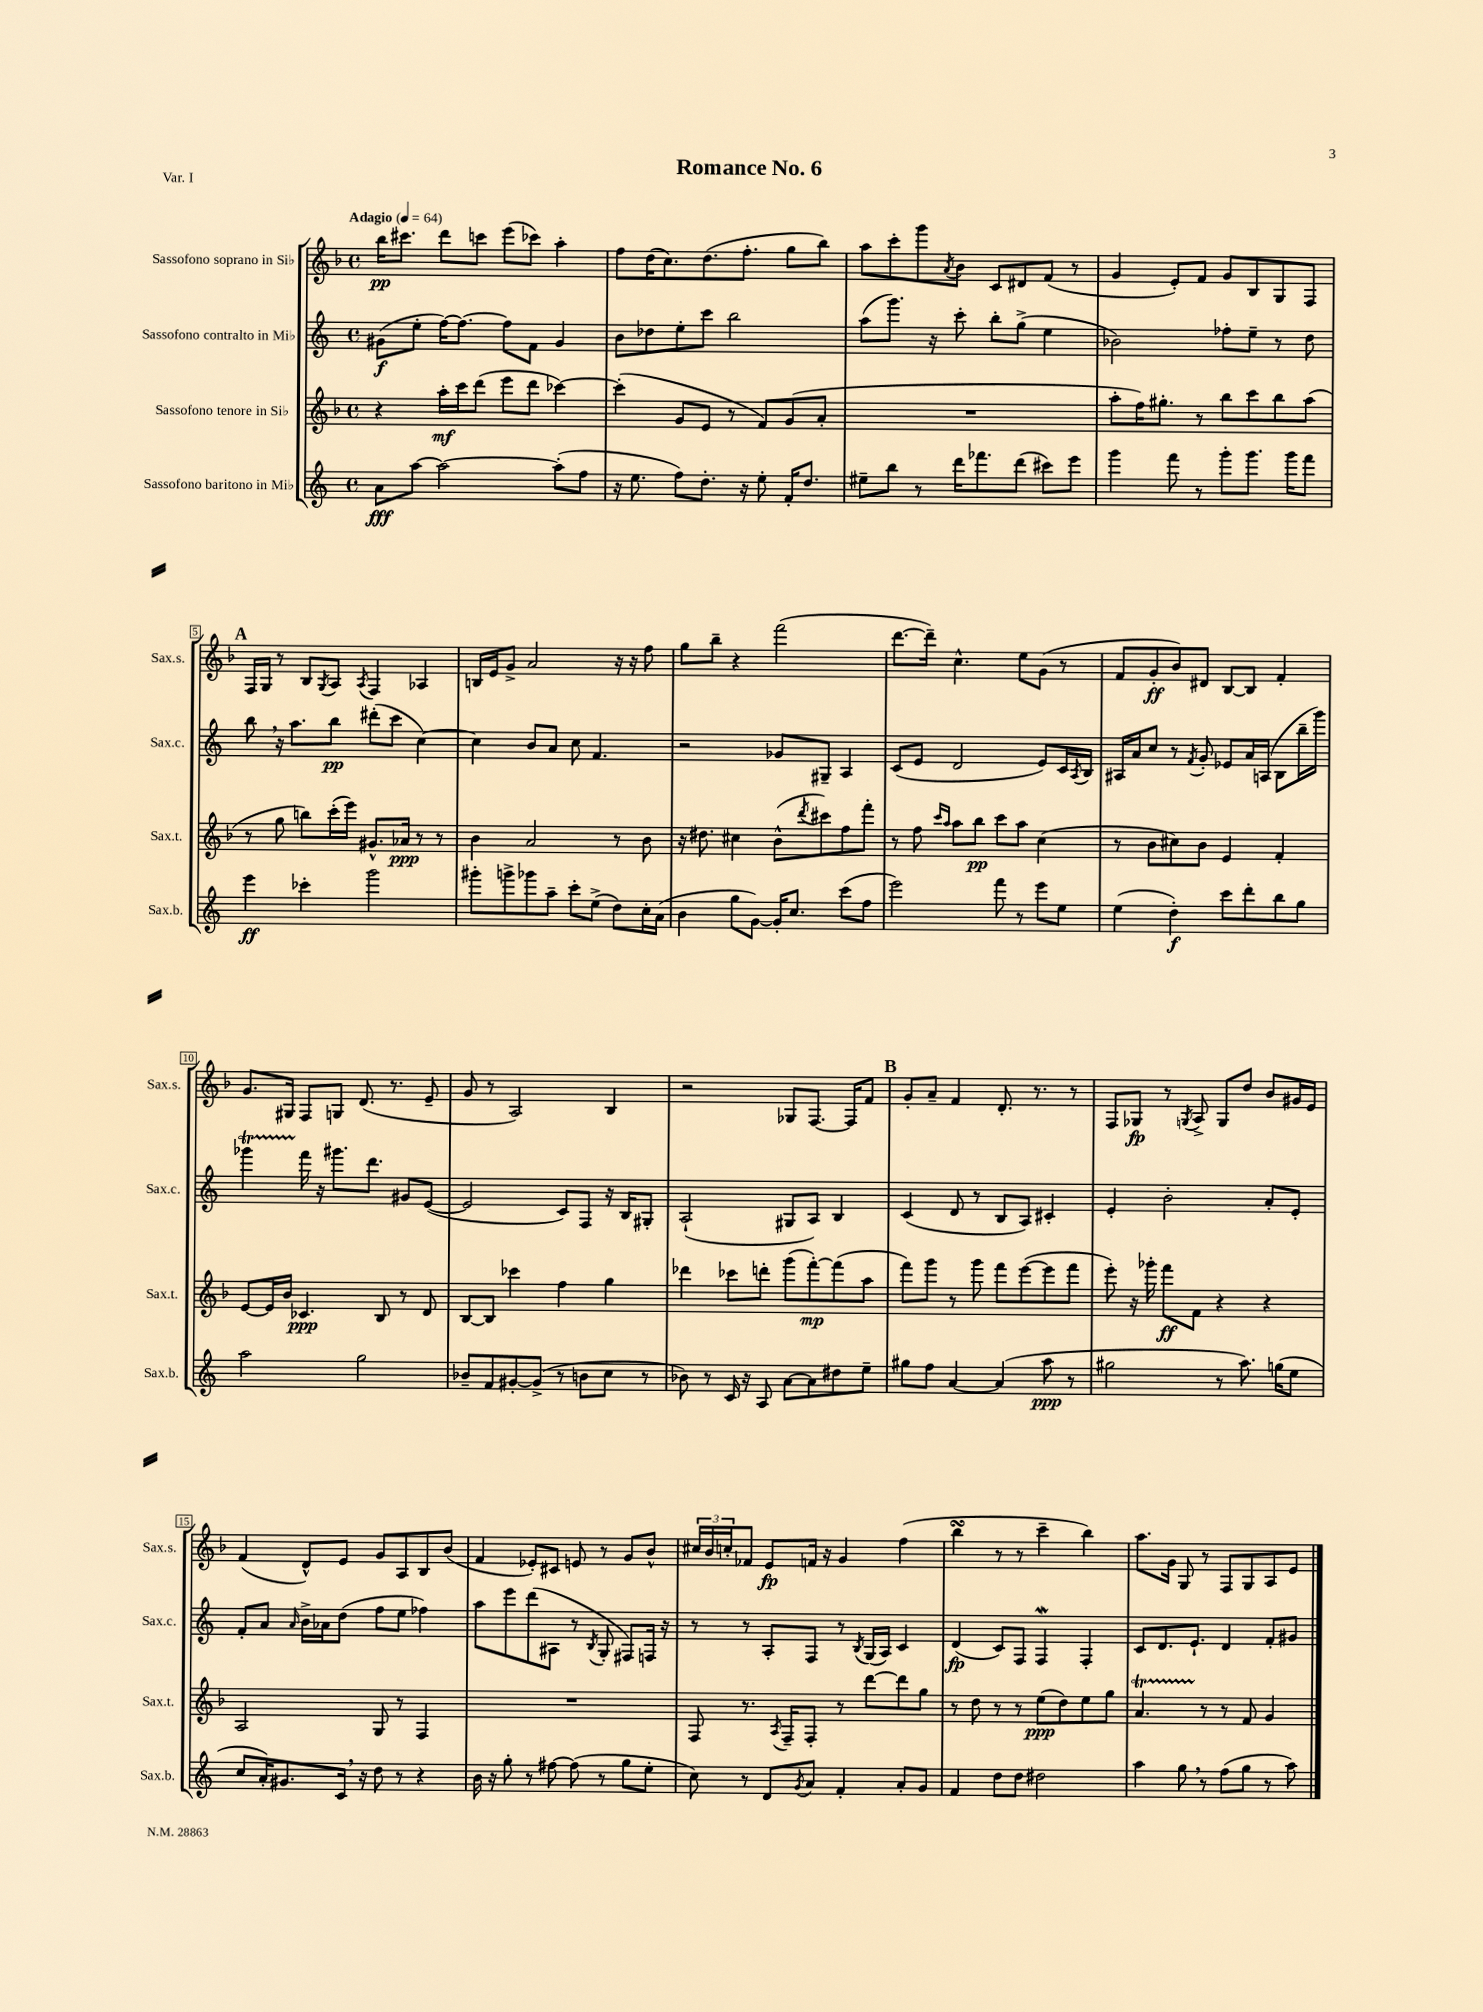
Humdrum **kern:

**kern	**dynam	**kern	**dynam	**kern	**dynam	**kern	**dynam
*part4	*part4	*part3	*part3	*part2	*part2	*part1	*part1
*staff4	*staff4	*staff3	*staff3	*staff2	*staff2	*staff1	*staff1
*I"Sassofono baritono in Mi♭	*	*I"Sassofono tenore in Si♭	*	*I"Sassofono contralto in Mi♭	*	*I"Sassofono soprano in Si♭	*
*I'Sax.b.	*	*I'Sax.t.	*	*I'Sax.c.	*	*I'Sax.s.	*
*clefG2	*	*clefG2	*	*clefG2	*	*clefG2	*
*k[]	*	*k[b-]	*	*k[]	*	*k[b-]	*
*M4/4	*	*M4/4	*	*M4/4	*	*M4/4	*
*met(c)	*	*met(c)	*	*met(c)	*	*met(c)	*
*MM64	*	*MM64	*	*MM64	*	*MM64	*
=1	=1	=1	=1	=1	=1	=1	=1
!	!	!	!	!	!	!LO:TX:a:B:t=Adagio	!
8a\L	fff	4r	.	(8g#X\L	f	16bb-\KL	pp
.	.	.	.	.	.	8.ccc#X\J	.
[8aa\J	.	.	.	8ee'\J	.	.	.
2aa\_	.	16aa'\LL	mf	[16ff\KL)	.	8ddd\L	.
.	.	16ccc\J	.	8.ff\J_	.	.	.
.	.	(8ddd\J	.	.	.	8cccn\J	.
.	.	8eee\L	.	8ff\L]	.	(8eee\L	.
.	.	8ddd\J	.	8f\J	.	8ccc-X\J)	.
(8aa'\L]	.	[4ccc-X\)	.	4g#/	.	4aa'\	.
8ff\J	.	.	.	.	.	.	.
=2	=2	=2	=2	=2	=2	=2	=2
16r	.	(4ccc-'\]	.	8b\L	.	8ff\L	.
8.ee\	.	.	.	.	.	.	.
.	.	.	.	8dd-X\	.	(16dd\K	.
.	.	.	.	.	.	8.cc\)	.
8ff\L)	.	8g/L	.	8ee'\	.	.	.
8.dd'\J	.	8e/J	.	8ccc\J	.	(8.dd\	.
.	.	8r	.	2bb\	.	.	.
16r	.	.	.	.	.	8.ff'\J	.
8ee'\	.	8f/L)	.	.	.	.	.
16f'/KL	.	(8g/	.	.	.	8gg\L	.
8.dd/J	.	.	.	.	.	.	.
.	.	8a'/J	.	.	.	8bb-\J)	.
=3	=3	=3	=3	=3	=3	=3	=3
8ee#X~\L	.	1r	.	(8aa\L	.	8aa\L	.
8bb\J	.	.	.	8.ggg\J)	.	8ccc'\	.
8r	.	.	.	.	.	8ggg\	.
.	.	.	.	16r	.	.	.
.	.	.	.	.	.	8qa/	.
16ddd\KL	.	.	.	8ccc'\	.	8b-\J	.
8.fff-X\	.	.	.	.	.	.	.
.	.	.	.	8bb'\L	.	8c/L	.
(8ddd\J	.	.	.	(8gg^\J	.	8d#X/	.
8ccc#X\L)	.	.	.	4ee\	.	(8f/J	.
8eee\J	.	.	.	.	.	8r	.
=4	=4	=4	=4	=4	=4	=4	=4
4ggg\	.	8aa'\L	.	2b-X\)	.	4g/	.
.	.	16ff\K)	.	.	.	.	.
.	.	8.gg#X'\J	.	.	.	.	.
8fff\	.	.	.	.	.	8e'/L)	.
8r	.	8r	.	.	.	8f/J	.
8ggg'\L	.	8bb-\L	.	8ff-X'\L	.	8g/L	.
8.ggg\J	.	8ccc\	.	8ee~\J	.	8B-/	.
.	.	8bb-\	.	8r	.	8G/	.
16ggg\KL	.	.	.	.	.	.	.
8fff\J	.	(8aa\J	.	8dd\	.	8F/J	.
!!LO:LB:g=z
!!LO:REH:place=s1:t=A
=5	=5	=5	=5	=5	=5	=5	=5
4eee\	ff	8r	.	8bb,\	.	16F/LL	.
.	.	.	.	.	.	16G/JJ	.
.	.	8gg\	.	16r	.	8r	.
.	.	.	.	8.aa\L	.	.	.
4ccc-X'\	.	8bbn\L)	.	.	.	8B-/L	.
.	.	.	.	.	.	8qG/	.
.	.	(16ccc'\L	.	8bb\J	pp	8A/J	.
.	.	16eee\JJ)	.	.	.	.	.
.	.	.	.	.	.	8qA/	.
2ggg\	.	8.g#X^^/L	.	(8ddd#X'\L	.	4F/	.
.	.	.	.	8ccc\J	.	.	.
.	.	16a-X/Jk	ppp	.	.	.	.
.	.	8r	.	[4cc\)	.	4A-X/	.
.	.	8r	.	.	.	.	.
=6	=6	=6	=6	=6	=6	=6	=6
8ggg#X'\L	.	4b-\	.	4cc\]	.	16Bn/LL	.
.	.	.	.	.	.	16e/J	.
8gggn^\	.	.	.	.	.	8g^/J	.
8ggg-X\	.	2a/	.	8b/L	.	2a/	.
8aa~\J	.	.	.	8a/J	.	.	.
8ccc'\L	.	.	.	8cc\	.	.	.
(8ee^\J	.	.	.	4.f/	.	.	.
8dd\L)	.	8r	.	.	.	16r	.
.	.	.	.	.	.	16r	.
16cc'\L	.	8b-\	.	.	.	8ff\	.
(16a\JJ	.	.	.	.	.	.	.
=7	=7	=7	=7	=7	=7	=7	=7
4b\	.	16r	.	2r	.	8gg\L	.
.	.	8.dd#X\	.	.	.	.	.
.	.	.	.	.	.	8bb-~\J	.
8gg\L	.	4cc#X\	.	.	.	4r	.
[8g\J)	.	.	.	.	.	.	.
16g'/KL]	.	(8b-^^\L	.	8g-X/L	.	(2fff\	.
8.cc/J	.	.	.	.	.	.	.
.	.	8qddd/	.	.	.	.	.
.	.	8ccc#X\)	.	8G#X~/J	.	.	.
(8ccc\L	.	8ff\	.	4A/	.	.	.
8ff\J	.	8fff'\J	.	.	.	.	.
=8	=8	=8	=8	=8	=8	=8	=8
2eee\)	.	8r	.	(8c/L	.	[8.ddd\L	.
.	.	8ff\	.	8e/J	.	.	.
.	.	.	.	.	.	16ddd~\Jk])	.
.	.	16qqccc/LL	.	.	.	.	.
.	.	16qqaa/JJ	.	.	.	.	.
.	.	8aa\L	.	2d/	.	4.cc^^\	.
.	.	8bb-\J	pp	.	.	.	.
8fff\	.	8ccc\L	.	.	.	.	.
8r	.	8aa\J	.	.	.	8ee\L	.
8eee\L	.	(4cc\	.	8e/L)	.	(8g\J	.
8ee\J	.	.	.	16c/L	.	8r	.
.	.	.	.	8qA/	.	.	.
.	.	.	.	16B/JJ	.	.	.
=9	=9	=9	=9	=9	=9	=9	=9
(4ee\	.	8r	.	16A#X/LL	.	8f/L	.
.	.	.	.	16a/J	.	.	.
.	.	8b-\L	.	8cc/J	.	8g'/	ff
4dd'\)	f	8cc#X\)	.	8r	.	8b-/)	.
.	.	.	.	8qf/	.	.	.
.	.	8b-\J	.	8g'/	.	8d#X/J	.
8ccc\L	.	4e/	.	8e-X/L	.	[8B-/L	.
8ddd'\	.	.	.	16a/L	.	8B-/J]	.
.	.	.	.	(16An/JJ	.	.	.
8bb\	.	4f'/	.	8B\L	.	4f'/	.
8gg\J	.	.	.	16bb~\L	.	.	.
.	.	.	.	16ggg\JJ)	.	.	.
!!LO:LB:g=z
=10	=10	=10	=10	=10	=10	=10	=10
2aa\	.	[8e/L	.	4ggg-XT\	.	8.g/L	.
.	.	16e/L]	.	.	.	.	.
.	.	16b-/JJ	.	.	.	16G#X/Jk	.
.	.	4.c-X/	ppp	16fff\	.	8F/L	.
.	.	.	.	16r	.	.	.
.	.	.	.	8.ggg#X\L	.	8Gn/J	.
2gg\	.	.	.	.	.	(8.d/	.
.	.	.	.	8.ddd\J	.	.	.
.	.	8B-/	.	.	.	.	.
.	.	.	.	.	.	8.r	.
.	.	8r	.	8g#X/L	.	.	.
.	.	8d/	.	([8e/J	.	8e~/	.
=11	=11	=11	=11	=11	=11	=11	=11
8b-X~/L	.	[8B-/L	.	2e/]	.	8g/	.
8f/	.	8B-/J]	.	.	.	8r	.
[8g#X'/	.	4ccc-X\	.	.	.	2A/)	.
(8g#^/J]	.	.	.	.	.	.	.
8r	.	4ff\	.	8c/L)	.	.	.
8bn\L	.	.	.	8F/J	.	.	.
8cc\J	.	4gg\	.	16r	.	4B-/	.
.	.	.	.	16B/KL	.	.	.
8r	.	.	.	8G#X'/J	.	.	.
=12	=12	=12	=12	=12	=12	=12	=12
8b-X\)	.	4ddd-X\	.	(2A`/	.	2r	.
8r	.	.	.	.	.	.	.
16c/	.	8ccc-X\L	.	.	.	.	.
16r	.	.	.	.	.	.	.
8A/	.	8dddn'\J	.	.	.	.	.
[8a\L	.	(8ggg\L	.	8G#X/L	.	8G-X/L	.
8a\]	.	[8fff'\)	mp	8A/J)	.	[8.F/J	.
8dd#X\	.	(8fff\]	.	4B/	.	.	.
.	.	.	.	.	.	16F/KL]	.
8ee~\J	.	8aa\J	.	.	.	8f/J	.
!!LO:REH:place=s1:t=B
=13	=13	=13	=13	=13	=13	=13	=13
8gg#X\L	.	8fff\L)	.	(4c/	.	8g'/L	.
8ff\J	.	8ggg\J	.	.	.	8a~/J	.
[4a/	.	8r	.	8d/	.	4f/	.
.	.	8ggg\	.	8r	.	.	.
(4a/]	.	8fff\L	.	8B/L	.	8.d'/	.
.	.	([8eee\	.	8A/J)	.	.	.
.	.	.	.	.	.	8.r	.
8aa\	ppp	8eee\]	.	4c#X'/	.	.	.
8r	.	8fff\J	.	.	.	8r	.
=14	=14	=14	=14	=14	=14	=14	=14
2gg#X\	.	8eee'\)	.	4e'/	.	8F/L	.
.	.	16r	.	.	.	8G-X/J	fp
.	.	16ggg-X'\	.	.	.	.	.
.	.	8fff\L	ff	2b'\	.	8r	.
.	.	.	.	.	.	8qGn/	.
.	.	8f\J	.	.	.	8A^/	.
8r	.	4r	.	.	.	8G/L	.
8.aa\)	.	.	.	.	.	8dd/J	.
.	.	4r	.	8a'/L	.	8b-/L	.
(16ggn\KL	.	.	.	.	.	.	.
8ee\J	.	.	.	8e'/J	.	16g#X/L	.
.	.	.	.	.	.	16e/JJ	.
!!LO:LB:g=z
=15	=15	=15	=15	=15	=15	=15	=15
8cc/L	.	2A/	.	8f'/L	.	(4f/	.
16a'/K)	.	.	.	8a/J	.	.	.
8.g#X/	.	.	.	.	.	.	.
.	.	.	.	16qqa/	.	.	.
.	.	.	.	16b^\LL	.	8d^^/L)	.
.	.	.	.	16a-X\J	.	.	.
16c,/Jk	.	.	.	(8dd\J	.	8e/J	.
16r	.	.	.	.	.	.	.
8dd\	.	8G/	.	8ff\L	.	8g/L	.
8r	.	8r	.	8ee\J	.	8A/	.
4r	.	4F/	.	4ff-X\)	.	8B-/	.
.	.	.	.	.	.	(8b-/J	.
=16	=16	=16	=16	=16	=16	=16	=16
16b\	.	1r	.	8aa\L	.	4f/	.
16r	.	.	.	.	.	.	.
8gg'\	.	.	.	8eee\	.	.	.
8r	.	.	.	(8ddd\	.	8e-X'/L)	.
[8ff#X\	.	.	.	8A#X\J	.	8c#X/J	.
(8ff#\]	.	.	.	8r	.	8en/	.
.	.	.	.	8qB/	.	.	.
8r	.	.	.	8G'/	.	8r	.
8gg\L	.	.	.	8F#X/L)	.	8g/L	.
8ee'\J	.	.	.	16Fn/Jk	.	8b-^^/J	.
.	.	.	.	16r	.	.	.
=17	=17	=17	=17	=17	=17	=17	=17
8cc\)	.	8F/	.	8r	.	24cc#X/LL	.
.	.	.	.	.	.	24b-/	.
.	.	.	.	.	.	24ccn'/J	.
8r	.	8.r	.	8r	.	8f-X/J	.
8d/L	.	.	.	8A'/L	.	8e/L	fp
.	.	8qA/	.	.	.	.	.
.	.	16F~/KL	.	.	.	.	.
8qg/	.	.	.	.	.	.	.
8a/J	.	8F'/J	.	8F/J	.	16fn/Jk	.
.	.	.	.	.	.	16r	.
4f'/	.	8r	.	8r	.	4g/	.
.	.	.	.	8qB/	.	.	.
.	.	[8ddd\L	.	(16G/LL	.	.	.
.	.	.	.	16A/JJ)	.	.	.
8a'/L	.	8ddd\]	.	4c/	.	(4ff\	.
8g/J	.	8gg\J	.	.	.	.	.
=18	=18	=18	=18	=18	=18	=18	=18
4f/	.	8r	.	(4d/	fp	4bb-sSSs\	.
.	.	8dd\	.	.	.	.	.
8dd\L	.	8r	.	8c/L)	.	8r	.
8dd\J	.	8r	.	8F/J	.	8r	.
2dd#X\	.	(8ee\L	ppp	4Fw/	.	4ccc~\	.
.	.	8dd\)	.	.	.	.	.
.	.	8ee\	.	4F'/	.	4bb-\)	.
.	.	8gg\J	.	.	.	.	.
=19	=19	=19	=19	=19	=19	=19	=19
4aa\	.	4.at/	.	8c/L	.	8.aa\L	.
.	.	.	.	8.d/	.	.	.
.	.	.	.	.	.	16g\Jk	.
8gg,\	.	.	.	.	.	8G/	.
.	.	.	.	8.e`/J	.	.	.
8r	.	8r	.	.	.	8r	.
(8ff\L	.	8r	.	4d/	.	8F/L	.
8gg\J	.	8f/	.	.	.	8G/	.
8r	.	4g/	.	8f'/L	.	8A/	.
8aa\)	.	.	.	8g#X/J	.	8e/J	.
==	==	==	==	==	==	==	==
*-	*-	*-	*-	*-	*-	*-	*-
